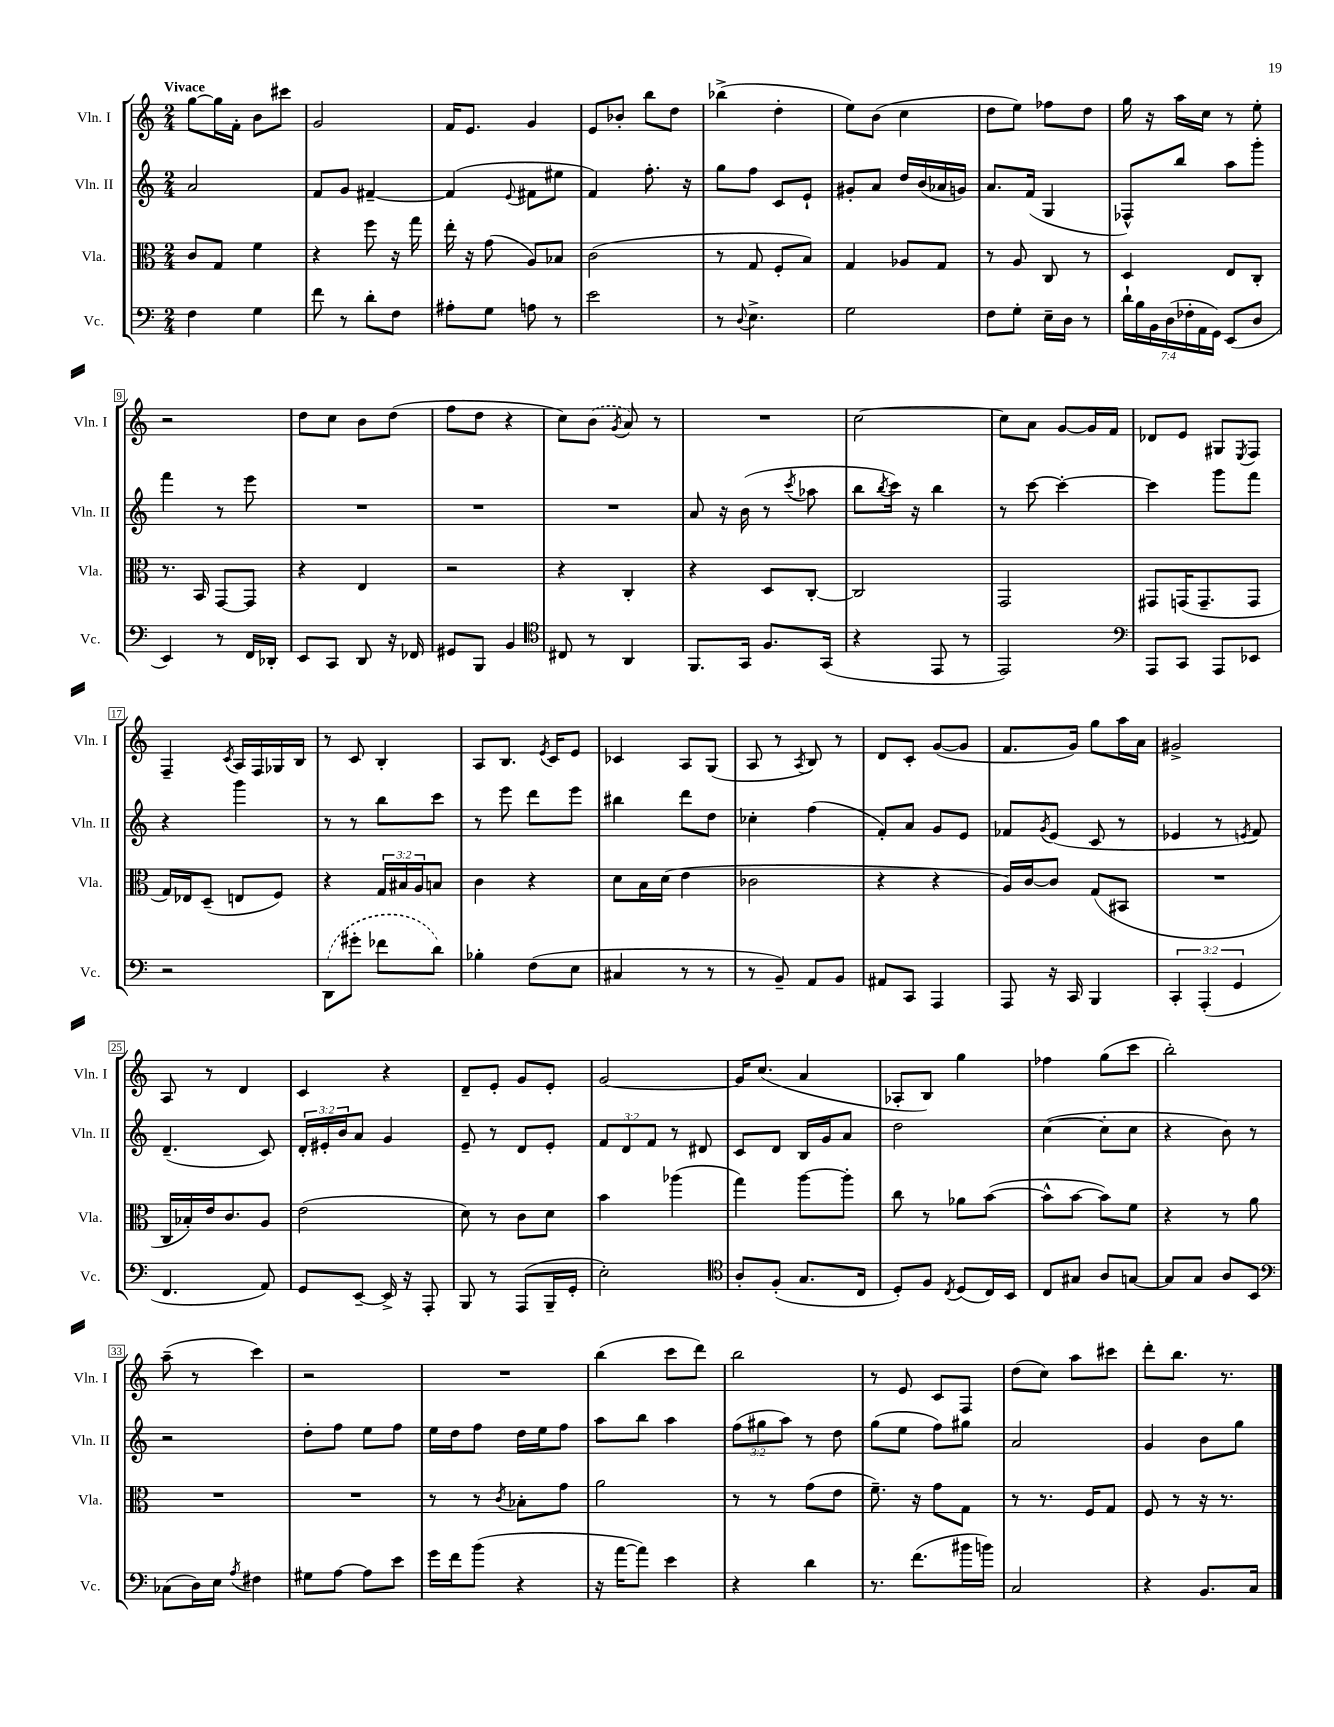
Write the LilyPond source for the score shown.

<<
\new StaffGroup <<
\new Staff = "s0" \with { instrumentName = "Vln. I" shortInstrumentName = "Vln. I" } {
    \clef treble \key c \major \numericTimeSignature \time 2/4 \tempo "Vivace"
    g''8~ g''16 f'16-. b'8 cis'''8 |
    g'2 |
    f'16 e'8. g'4 |
    e'8 bes'8-. b''8 d''8 |
    bes''4->( d''4-. |
    e''8) b'8( c''4 |
    d''8 e''8) fes''8 d''8 |
    g''16 r16 a''16 c''16 r8 e''8-. |
    r2 |
    d''8 c''8 b'8 d''8( |
    f''8 d''8 r4 |
    c''8) \once \slurDashed b'8( \acciaccatura { g'8 } a'8) r8 |
    R2 |
    c''2~ |
    c''8 a'8 g'8~ g'16 f'16 |
    des'8 e'8 gis8 \acciaccatura { e8 } f8 |
    f4-- \acciaccatura { c'8 } a16 f16 ges16 b16 |
    r8 c'8 b4-. |
    a8 b8. \acciaccatura { e'8 } c'16 e'8 |
    ces'4 a8 g8( |
    a8 r8 \acciaccatura { a8 } b8) r8 |
    d'8 c'8-. g'8~( g'8 |
    f'8. g'16) g''8 a''16 a'16 |
    gis'2-> |
    a8 r8 d'4 |
    c'4 r4 |
    d'8-- e'8-. g'8 e'8-. |
    g'2~ |
    g'16 c''8.( a'4 |
    aes8-. b8) g''4 |
    fes''4 g''8( c'''8 |
    b''2-.) |
    a''8--( r8 c'''4) |
    r2 |
    R2 |
    b''4( c'''8 d'''8) |
    b''2 |
    r8 e'8 c'8 f8 |
    d''8( c''8) a''8 cis'''8 |
    d'''8-. b''8. r8. \bar "|." |
}
\new Staff = "s1" \with { instrumentName = "Vln. II" shortInstrumentName = "Vln. II" } {
    \clef treble \key c \major \numericTimeSignature \time 2/4 \override Staff.TupletNumber.text = #tuplet-number::calc-fraction-text
    a'2 |
    f'8 g'8 fis'4~-- |
    fis'4( \appoggiatura { e'8 } fis'8 eis''8 |
    f'4) f''8.-. r16 |
    g''8 f''8 c'8 e'8-! |
    gis'8-. a'8 d''16 b'16( aes'16 g'16) |
    a'8. f'16( g4 |
    fes8-^) b''8 a''8 g'''8-. |
    f'''4 r8 e'''8 |
    R2 |
    R2 |
    R2 |
    a'8 r16 b'16( r8 \acciaccatura { c'''8 } aes''8 |
    b''8 \acciaccatura { b''8 } c'''16) r16 b''4 |
    r8 c'''8~ c'''4~-. |
    c'''4 g'''8 f'''8 |
    r4 g'''4 |
    r8 r8 b''8 c'''8 |
    r8 e'''8 d'''8 e'''8 |
    bis''4 d'''8 d''8 |
    ces''4-. f''4( |
    f'8-.) a'8 g'8 e'8 |
    fes'8 \acciaccatura { g'8 } e'8( c'8 r8 |
    ees'4 r8 \acciaccatura { e'8 } f'8) |
    d'4.--( c'8) |
    \tuplet 3/2 { d'16-. eis'16-. b'16 } a'8 g'4 |
    e'8-- r8 d'8 e'8-. |
    \tuplet 3/2 { f'8 d'8 f'8 } r8 dis'8 |
    c'8 d'8 b16 g'16 a'8 |
    d''2 |
    c''4~( c''8-. c''8 |
    r4 b'8) r8 |
    r2 |
    d''8-. f''8 e''8 f''8 |
    e''16 d''16 f''8 d''16 e''16 f''8 |
    a''8 b''8 a''4 |
    \tuplet 3/2 { f''8( gis''8 a''8) } r8 d''8 |
    g''8( e''8 f''8) gis''8 |
    a'2 |
    g'4 b'8 g''8 \bar "|." |
}
\new Staff = "s2" \with { instrumentName = "Vla." shortInstrumentName = "Vla." } {
    \clef alto \key c \major \numericTimeSignature \time 2/4 \override Staff.TupletNumber.text = #tuplet-number::calc-fraction-text
    c'8 g8 f'4 |
    r4 f''8 r16 g''16 |
    e''16-. r16 g'8( a8) bes8 |
    c'2( |
    r8 g8 f8-. b8) |
    g4 aes8 g8 |
    r8 a8 c8 r8 |
    d4 e8 c8-. |
    r8. b,16 g,8~ g,8 |
    r4 e4 |
    r2 |
    r4 c4-. |
    r4 d8 c8~-. |
    c2 |
    g,2 |
    gis,8 g,16( g,8.-- g,8 |
    g16) ees16 d8--( e8 f8) |
    r4 \tuplet 3/2 { g16 bis16 a16 } b8 |
    c'4 r4 |
    d'8 b16 d'16( e'4 |
    ces'2 |
    r4 r4 |
    a16) c'16~ c'8 g8( bis,8 |
    R2 |
    c16 bes16-.) e'16 c'8. a8 |
    e'2( |
    d'8) r8 c'8 d'8 |
    b'4 aes''4( |
    g''4) a''8~ a''8-. |
    c''8 r8 aes'8 b'8~( |
    b'8-^ b'8~ b'8) f'8 |
    r4 r8 a'8 |
    R2 |
    R2 |
    r8 r8 \acciaccatura { c'8 } bes8-. g'8 |
    a'2 |
    r8 r8 g'8( e'8 |
    f'8.--) r16 g'8 g8 |
    r8 r8. f16 g8 |
    f8 r8 r16 r8. \bar "|." |
}
\new Staff = "s3" \with { instrumentName = "Vc." shortInstrumentName = "Vc." } {
    \clef bass \key c \major \numericTimeSignature \time 2/4 \override Staff.TupletNumber.text = #tuplet-number::calc-fraction-text
    f4 g4 |
    f'8 r8 d'8-. f8 |
    ais8-. g8 a8 r8 |
    e'2 |
    r8 \appoggiatura { d8 } e4.-> |
    g2 |
    f8 g8-. e16-- d16 r8 |
    \tuplet 7/4 { d'16-! b16 b,16 d16( fes16-. a,16 g,16) } e,8( d8 |
    e,4) r8 f,16 des,16-. |
    e,8 c,8 d,8 r16 fes,16 |
    gis,8 b,,8 b,4 |
    \clef tenor cis8 r8 a,4 |
    f,8. g,16 f8. g,16( |
    r4 e,8 r8 |
    e,2) |
    \clef bass a,,8 c,8 a,,8 ees,8 |
    r2 |
    \once \slurDashed d,8( gis'8-. fes'8 d'8) |
    bes4-. f8( e8 |
    cis4 r8 r8 |
    r8 b,8--) a,8 b,8 |
    ais,8 c,8 a,,4 |
    a,,8 r16 c,16 b,,4 |
    \tuplet 3/2 { c,4-. a,,4-.( g,4 } |
    f,4. a,8) |
    g,8 e,8~-- e,16-> r16 a,,8-. |
    b,,8 r8 a,,8( b,,16-- g,16-. |
    e2-.) |
    \clef tenor a8-. f8-.( g8. c16 |
    d8-.) f8 \acciaccatura { c8 } d8( c16) b,16 |
    c8 gis8 a8 g8~ |
    g8 g8 a8 b,8 |
    \clef bass ces8( d16) e16 \acciaccatura { a8 } fis4 |
    gis8 a8~ a8 e'8 |
    g'16 f'16 b'8( r4 |
    r16 a'16~ a'8) e'4 |
    r4 d'4 |
    r8. f'8.( bis'16 b'16) |
    c2 |
    r4 b,8. c16 \bar "|." |
}
>>
>>
\layout { \context { \Score \override BarNumber.stencil = #(make-stencil-boxer 0.1 0.3 ly:text-interface::print) } }
